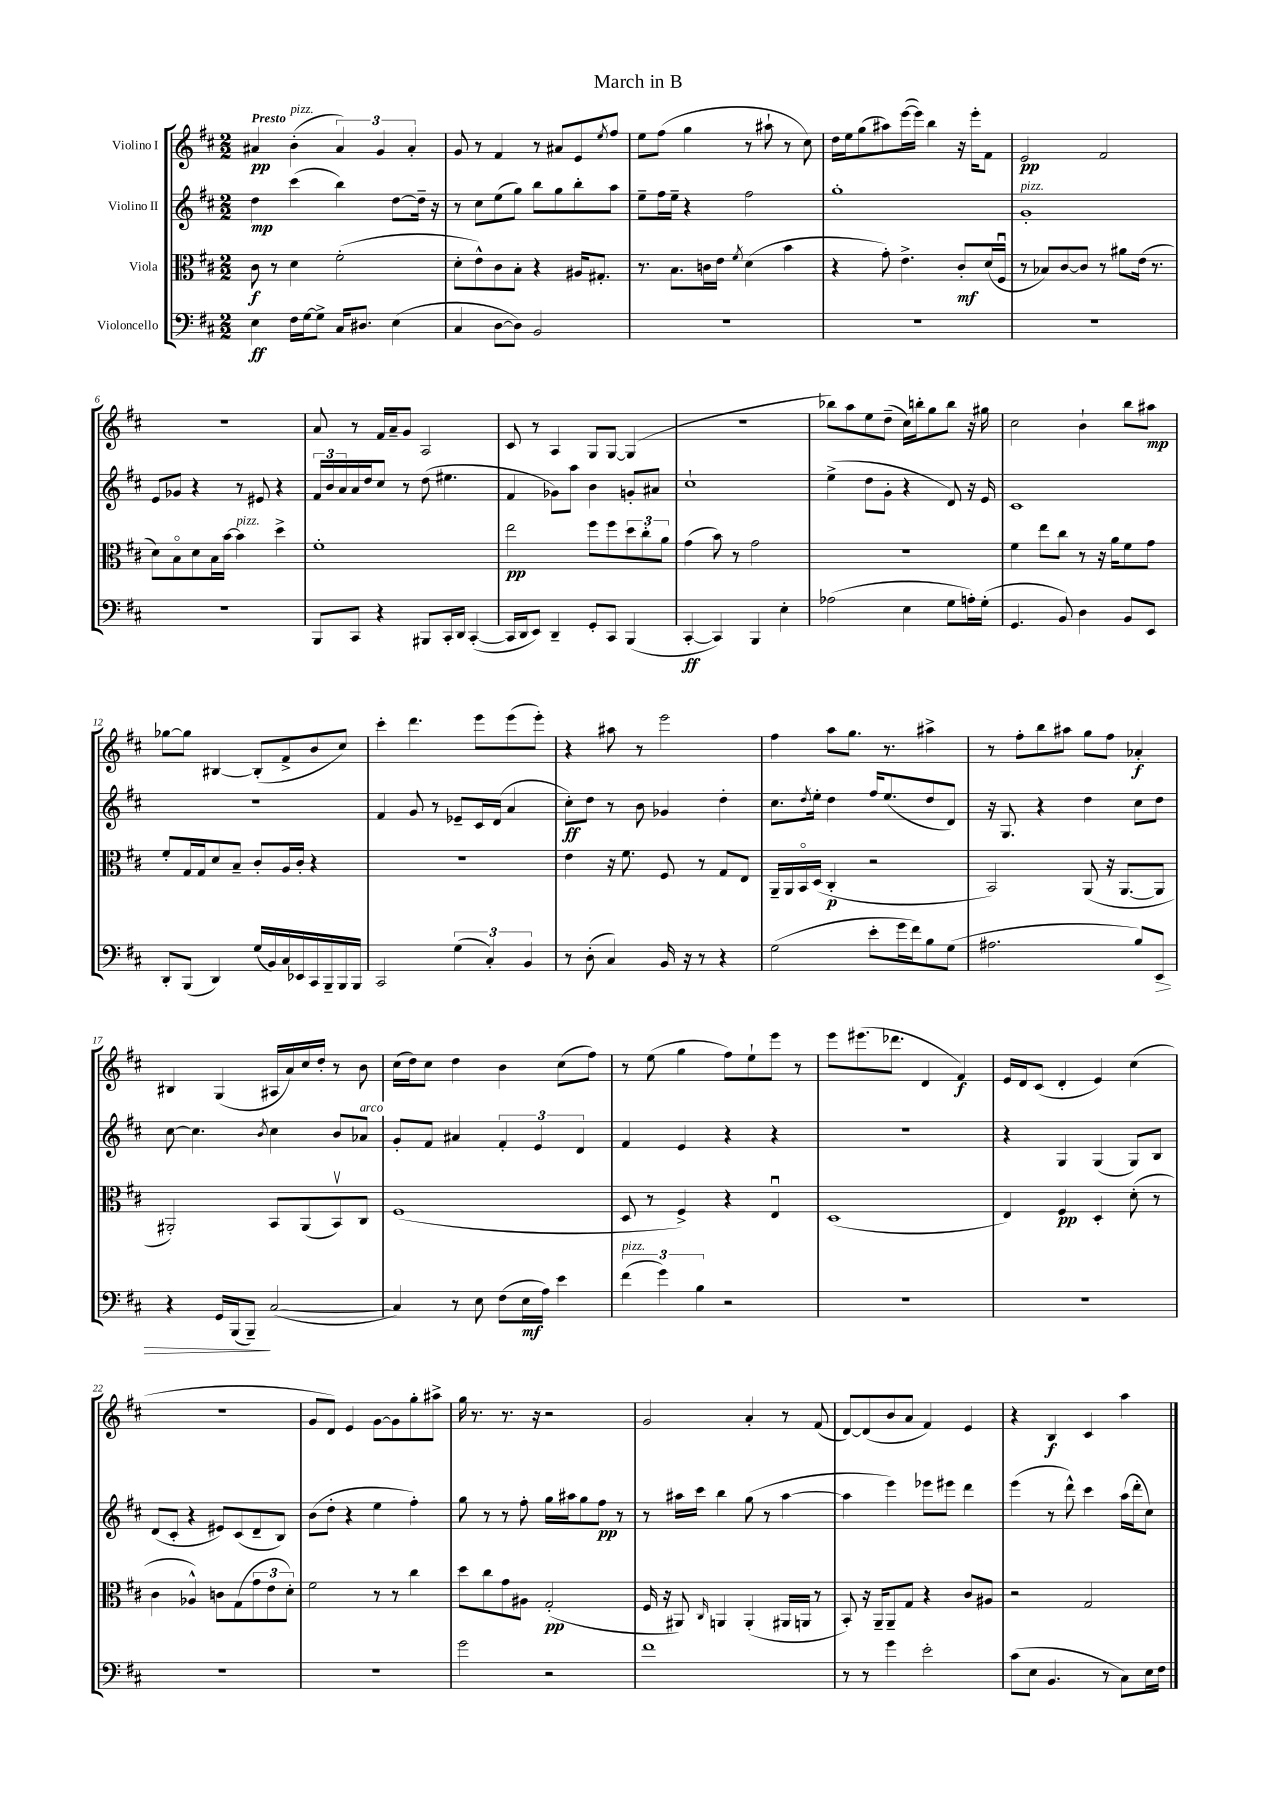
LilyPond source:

\header { title = "March in B" }
<<
\new StaffGroup <<
\new Staff = "s0" \with { instrumentName = "Violino I" } {
    \clef treble \key d \major \numericTimeSignature \time 2/2 \tempo "Presto"
    ais'4\pp b'4-.^\markup { \italic "pizz." }( \tuplet 3/2 { ais'4) g'4 ais'4-. } |
    g'8 r8 fis'4 r8 ais'8 e'8 \acciaccatura { e''8 } fis''8 |
    e''8 fis''8( g''4 r8 ais''8-! r8 cis''8) |
    d''16 e''16 g''8( ais''8) e'''16~( e'''16) b''4 r16 e'''16-. fis'8 |
    e'2\pp fis'2 |
    r1 |
    a'8 r8 fis'16 a'16-- g'8 a2 |
    cis'8 r8 a4 g8 g8~ g4( |
    R1 |
    bes''8) a''8 e''8 d''8--( cis''16) b''16-. g''8 b''8 r16 gis''16 |
    cis''2 b'4-! b''8 ais''8\mp |
    ges''8~ ges''8 bis4~ bis8-.( fis'8-> b'8 cis''8) |
    cis'''4-. d'''4. e'''8 e'''8( e'''8-.) |
    r4 ais''8 r8 e'''2 |
    fis''4 a''8 g''8. r8. ais''4-> |
    r8 fis''8-. b''8 ais''8 g''8 fis''8 aes'4-.\f |
    bis4 g4( ais16 a'16) cis''16 d''16-. r8 b'8 |
    cis''16( d''16) cis''8 d''4 b'4 cis''8( fis''8) |
    r8 e''8( g''4 fis''8) e''8-! e'''8 r8 |
    e'''8 eis'''8.( des'''8. d'4 fis'4\f) |
    e'16 d'16 cis'8( d'4-. e'4) cis''4( |
    r1 |
    g'8 d'8) e'4 g'8~ g'8 g''8-. ais''8-> |
    g''16 r8. r8. r16 r2 |
    g'2 a'4-. r8 fis'8( |
    d'8~) d'8( b'8 a'8 fis'4) e'4 |
    r4 b4\f cis'4 a''4 \bar "|." |
}
\new Staff = "s1" \with { instrumentName = "Violino II" } {
    \clef treble \key d \major \numericTimeSignature \time 2/2
    d''4\mp cis'''4( b''4) d''8~ d''16-- r16 |
    r8 cis''8 e''8( g''8) b''8 g''8 b''8-. a''8 |
    e''8-- fis''16 e''16-- r4 fis''2 |
    g''1-. |
    g'1-.^\markup { \italic "pizz." } |
    e'8 ges'8 r4 r8 eis'8 r4 |
    \tuplet 3/2 { fis'16 b'16 a'16 } a'16 d''16 cis''8 r8 d''8( eis''4. |
    fis'4 ges'8) a''8 b'4 g'8-. ais'8 |
    cis''1-! |
    e''4->( d''8 g'8-. r4 d'8) r16 e'16 |
    cis'1 |
    R1 |
    fis'4 g'8 r8 ees'8-- cis'16 d'16( a'4 |
    cis''8-.\ff) d''8 r8 b'8 ges'4 d''4-. |
    cis''8. \acciaccatura { d''8 } e''16-. d''4 fis''16 e''8.( d''8 d'8) |
    r16 g8. r4 d''4 cis''8 d''8 |
    cis''8~ cis''4. \acciaccatura { b'8 } cis''4 b'8 aes'8^\markup { \italic "arco" } |
    g'8-. fis'8 ais'4 \tuplet 3/2 { fis'4-. e'4 d'4 } |
    fis'4 e'4 r4 r4 |
    r1 |
    r4 g4 g4( g8) b8 |
    d'8( cis'8-. r4 eis'8) cis'8( d'8-- b8) |
    b'8( d''8-. r4 e''4 fis''4-.) |
    g''8 r8 r8 fis''8-. g''16 ais''16 g''8 fis''8\pp r8 |
    r8 ais''16 cis'''16 b''4 g''8( r8 ais''4~ |
    ais''4 e'''4) ees'''8 eis'''8 d'''4 |
    e'''4( r8 d'''8-^) cis'''4 a''16( d'''16-. cis''8) \bar "|." |
}
\new Staff = "s2" \with { instrumentName = "Viola" } {
    \clef alto \key d \major \numericTimeSignature \time 2/2
    cis'8\f r8 d'4 fis'2-.( |
    d'8-. e'8-^) cis'8 b8-. r4 ais16 gis8.-. |
    r8. b8. c'16 e'16 \acciaccatura { fis'8 } d'4( b'4 |
    r4 g'8-.) e'4.-> cis'8-.\mf d'16( fis16\downbow |
    r8 bes8) cis'8~ cis'8 r8 ais'8 e'16( r8. |
    d'8) b8\flageolet d'8 b16 b'16~ b'4^\markup { \italic "pizz." } d''4-> |
    fis'1-. |
    e''2\pp fis''8 fis''8 \tuplet 3/2 { d''8 cis''8-. a'8 } |
    g'4( b'8) r8 g'2 |
    R1 |
    fis'4 e''8 cis''8 r8 r16 a'16 fis'8 g'8 |
    fis'8-. g16 g16 d'8 b8-- cis'8-. a16 cis'16-. r4 |
    r1 |
    e'4 r16 fis'8. fis8 r8 g8 e8 |
    a,16-- a,16 b,16\flageolet d16( cis4-.\p r2 |
    b,2) a,8( r16 a,8.~ a,8 |
    ais,2-.) b,8 ais,8( b,8\upbow) cis8 |
    fis1( |
    d8 r8 fis4->) r4 e4\downbow |
    d1( |
    e4) fis4\pp d4-. d'8-.( r8 |
    cis'4 aes4-^) c'8 g8( \tuplet 3/2 { g'8 e'8 d'8-.) } |
    fis'2 r8 r8 cis''4 |
    d''8 cis''8 g'8 ais8 g2-.\pp( |
    fis16 r16 ais,8) \grace { cis16 } a,4 a,4-.( ais,16 a,16 r8 |
    b,8-.) r16 a,16-- a,8-- g8 r4 cis'8 ais8 |
    r2 g2 \bar "|." |
}
\new Staff = "s3" \with { instrumentName = "Violoncello" } {
    \clef bass \key d \major \numericTimeSignature \time 2/2
    e4\ff fis16 g16~ g8-> cis16 dis8. e4( |
    cis4 d8~ d8) b,2 |
    R1 |
    R1 |
    R1 |
    R1 |
    b,,8 cis,8 r4 bis,,8 cis,16-. d,16 cis,4~-.( |
    cis,16 d,16 e,8) d,4-- g,8-. cis,8 b,,4( |
    cis,4~-.\ff cis,4) b,,4 e4-. |
    aes2( e4 g8 a16-.) g16-.( |
    g,4. b,8) d4 b,8 e,8 |
    d,8-. b,,8( d,4) g16( b,16) cis16 ees,16 cis,16 b,,16-- b,,16 b,,16 |
    cis,2 \tuplet 3/2 { g4( cis4-.) b,4 } |
    r8 d8-.( cis4) b,16 r16 r8 r4 |
    g2( e'8-. g'16 fis'16) b8 g8( |
    ais2. b8) e,8\> |
    r4 g,16 b,,16( b,,8--\!) cis2~( |
    cis4) r8 e8 fis8( e16\mf a16) e'4 |
    \tuplet 3/2 { fis'4^\markup { \italic "pizz." }( g'4) b4 } r2 |
    R1 |
    R1 |
    R1 |
    R1 |
    g'2 r2 |
    fis'1 |
    r8 r8 g'4 e'2-. |
    cis'8( e8 b,4. r8 cis8) e16 fis16 \bar "|." |
}
>>
>>
